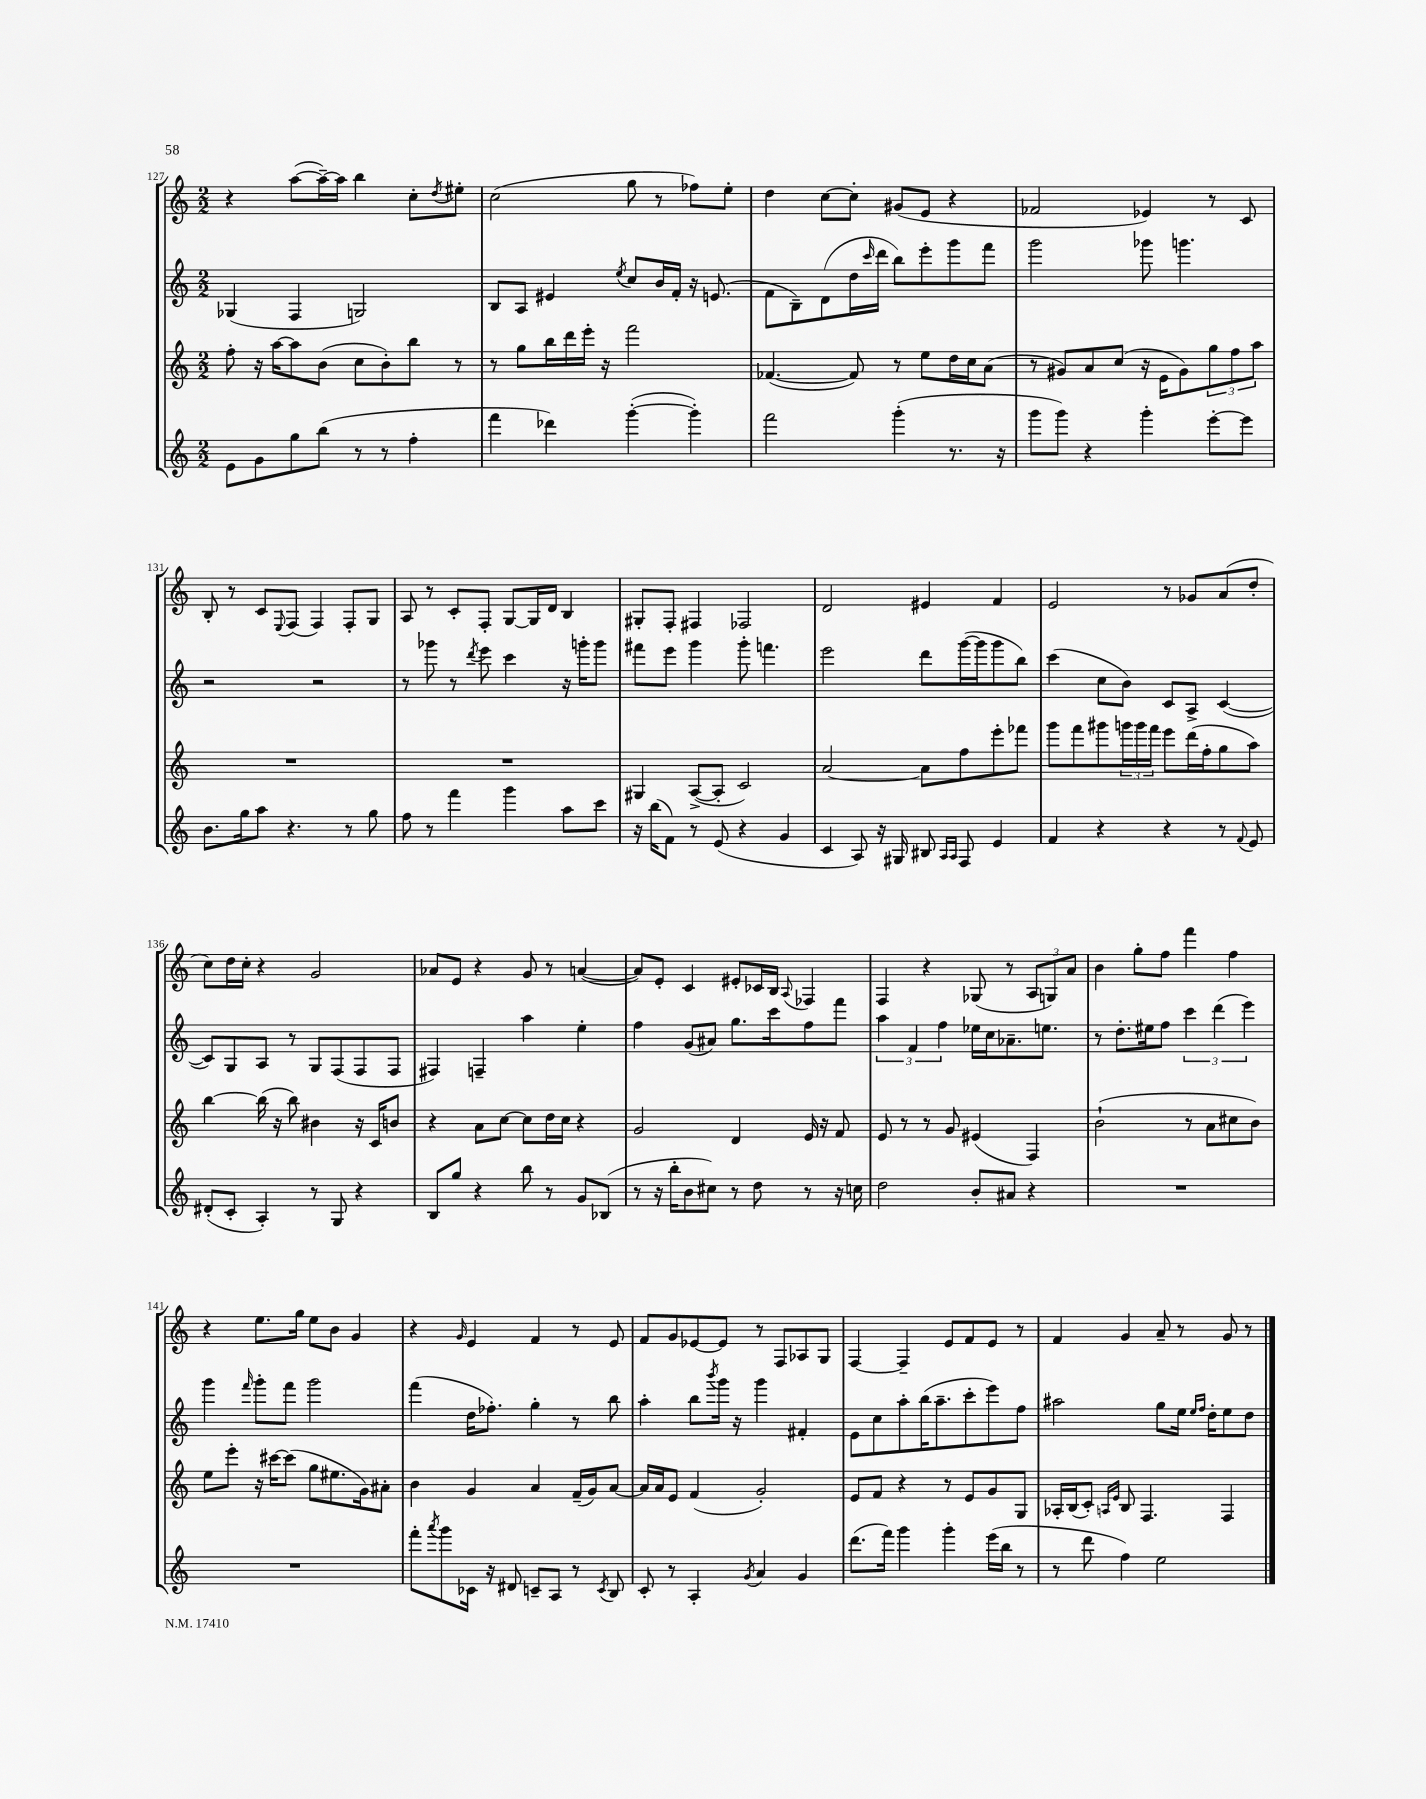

**kern	**kern	**kern	**kern
*part4	*part3	*part2	*part1
*staff4	*staff3	*staff2	*staff1
*clefG2	*clefG2	*clefG2	*clefG2
*k[]	*k[]	*k[]	*k[]
*M2/2	*M2/2	*M2/2	*M2/2
=127	=127	=127	=127
8e\L	8ff'\	(4G-X/	4r
8g\	16r	.	.
.	[16aa\KL	.	.
8gg\	8aa\]	4F/	([8aa\L
(8bb\J	(8b\J	.	16aa~\L_)
.	.	.	16aa\JJ]
8r	8cc\L	2Gn/)	4bb\
8r	8b'\)	.	.
4ff'\	8bb\J	.	8cc'\L
.	.	.	8qdd/
.	8r	.	8ee#X'\J
=128	=128	=128	=128
4fff\	8r	8B/L	(2cc\
.	8gg\L	8A/J	.
4ddd-X\)	16bb\L	4e#X/	.
.	16ddd\	.	.
.	16eee'\JJ	.	.
.	16r	.	.
.	.	8qee/	.
([4ggg'\	2fff\	8cc/L	8gg\
.	.	16b/L	8r
.	.	16f'/JJ	.
4ggg'\])	.	16r	8ff-X\L)
.	.	(8.en/	.
.	.	.	8ee'\J
=129	=129	=129	=129
2fff\	([4.f-X/	8f\L	4dd\
.	.	8B~\)	.
.	.	(8d\	[8cc\L
.	8f-/])	16dd\L	8cc'\J]
.	.	16qqccc/	.
.	.	16ddd\JJ	.
(4ggg'\	8r	8bb\L)	(8g#X/L
.	8ee\L	8eee'\	8e/J
8.r	16dd\L	8ggg\	4r
.	16cc\J	.	.
.	(8a\J	8fff\J	.
16r	.	.	.
=130	=130	=130	=130
8ggg\L	8r	2ggg\	2f-X/
8ggg\J)	8g#X/L)	.	.
4r	8a/	.	.
.	(8cc/J	.	.
4ggg'\	16r	8ggg-X\	4e-X/)
.	16e\KL	.	.
.	8g#\)	4.gggn\	.
[8eee'\L	12gg\	.	8r
.	12ff\	.	.
8eee\J]	.	.	8c/
.	12aa\J	.	.
!!LO:LB:g=z
=131	=131	=131	=131
8.b\L	1r	2r	8B'/
.	.	.	8r
16gg\k	.	.	.
8aa\J	.	.	8c/L
.	.	.	8qqE/
4.r	.	.	(8F/J
.	.	2r	4F/)
8r	.	.	8F'/L
8gg\	.	.	8G/J
=132	=132	=132	=132
8ff\	1r	8r	8A/
8r	.	8ggg-X\	8r
4fff\	.	8r	8c'/L
.	.	8qddd/	.
.	.	8eee\	8F'/J
4ggg\	.	4ccc\	[8G/L
.	.	.	16G/L]
.	.	.	16d/JJ
8aa\L	.	16r	4B/
.	.	16gggn'\KL	.
8ccc\J	.	8ggg\J	.
=133	=133	=133	=133
16r	4G#X/	8fff#X\L	8G#X'/L
(16bb\KL	.	.	.
8f\J)	.	8eee\J	8F'/J
8r	([8A^/L	4ggg\	4F#X/
(8e/	8A'/J]	.	.
4r	2c/)	8ggg'\	2F-X/
.	.	4.fffn\	.
4g/	.	.	.
=134	=134	=134	=134
4c/	[2a/	2eee\	2d/
8A/)	.	.	.
16r	.	.	.
16G#X/	.	.	.
8B#X/	8a\L]	8ddd\L	4e#X/
16qqA/LL	.	.	.
16qqA/JJ	.	.	.
8F/	8ff\	([16ggg\L	.
.	.	16ggg\J]	.
4e/	8eee'\	8ggg\	4f/
.	8fff-X\J	8bb\J)	.
=135	=135	=135	=135
4f/	8ggg\L	(4ccc\	2e/
.	8fff\	.	.
4r	8ggg#X\	8cc\L	.
.	24gggn\L	8b\J)	.
.	24ggg\	.	.
.	24fff\JJ	.	.
4r	8eee\L	8c/L	8r
.	(16ddd\L	8A^/J	8g-X/L
.	16ff'\J	.	.
8r	8gg\	([4c/	(8a/
8qqf/	.	.	.
8e/	8aa\J)	.	8dd'/J
!!LO:LB:g=z
=136	=136	=136	=136
(8d#X'/L	[4bb\	8c/L])	8cc\L)
8c'/J	.	8G/	16dd\L
.	.	.	16cc'\JJ
4A'/)	(16bb\]	8A/J	4r
.	16r	.	.
.	8bb\)	8r	.
8r	4b#X\	8G/L	2g/
8G/	.	(8F/	.
4r	16r	8F/	.
.	16c/KL	.	.
.	8bn/J	8F/J	.
=137	=137	=137	=137
8B/L	4r	4F#X/)	8a-X/L
8gg/J	.	.	8e/J
4r	8a\L	4Fn~/	4r
.	[8cc\J	.	.
8bb\	8cc\L]	4aa\	8g/
8r	16dd\L	.	8r
.	16cc\JJ	.	.
8g/L	4r	4ee'\	([4an/
(8B-X/J	.	.	.
=138	=138	=138	=138
8r	2g/	4ff\	8a/L])
16r	.	.	8e'/J
16bb'\KL	.	.	.
8b\	.	(8g/L	4c/
8cc#X\J)	.	8a#X/J)	.
8r	4d/	8.gg\L	8e#X'/L
8dd\	.	.	16c-X/L
.	.	16ccc\k	16B/JJ
.	.	.	8qqA/
8r	16e/	8ff\	4F-X/
.	16r	.	.
16r	8f/	8fff\J	.
16ccn\	.	.	.
=139	=139	=139	=139
2dd\	8e/	6aa\	4F/
.	8r	.	.
.	.	6f/	.
.	8r	.	4r
.	.	6ff\	.
.	8g/	.	.
8b'/L	(4e#X/	16ee-X\LL	(8G-X/
.	.	16cc\J	.
8a#X/J	.	8.a-X~\	8r
4r	4F/)	.	12A/L
.	.	8.een\J	.
.	.	.	12Gn/)
.	.	.	12a/J
=140	=140	=140	=140
1r	(2b`\	8r	4b\
.	.	8.dd'\L	.
.	.	.	8gg'\L
.	.	16ee#X\k	.
.	.	8ff\J	8ff\J
.	8r	6ccc\	4fff\
.	8a\L	.	.
.	.	(6ddd\	.
.	8cc#X\	.	4ff\
.	.	6eee\)	.
.	8b\J)	.	.
!!LO:LB:g=z
=141	=141	=141	=141
1r	8ee\L	4ggg\	4r
.	8eee'\J	.	.
.	.	16qqfff/	.
.	16r	8ggg'\L	8.ee\L
.	[16ccc#X\KL	.	.
.	(8ccc#\J]	8fff\J	.
.	.	.	16gg\Jk
.	8gg\L	2ggg\	8ee\L
.	8.ee#X\	.	8b\J
.	.	.	4g/
.	16g\k)	.	.
.	8a#X'\J	.	.
=142	=142	=142	=142
8fff'\L	4b\	(4fff\	4r
8qaaa/	.	.	.
8ggg\	.	.	.
.	.	.	16qqg/
16c-X\Jk	4g/	16dd\KL	4e/
16r	.	8.ff-X'\J)	.
8d#X/	.	.	.
8cn~/L	4a/	4gg'\	4f/
8A/J	.	.	.
8r	(16f~/LL	8r	8r
.	16g/J)	.	.
8qc/	.	.	.
8B/	[8a/J	8bb\	8e/
=143	=143	=143	=143
8c'/	16a/LL]	4aa'\	8f/L
.	16a/J	.	.
8r	8e/J	.	8g/
4A'/	(4f/	8bb\L	[8e-X/
.	.	8qbbb/	.
.	.	16ggg\Jk	8e-/J]
.	.	16r	.
8qg/	.	.	.
4a/	2g'/)	4ggg\	8r
.	.	.	8F/L
4g/	.	4f#X'/	8A-X/
.	.	.	8G/J
=144	=144	=144	=144
(8.ddd\L	8e/L	8e\L	[4F/
.	8f/J	8cc\	.
16fff\Jk)	.	.	.
4ggg\	4r	8aa'\	4F~/]
.	.	(16bb\K	.
.	.	8.aa~\	.
4ggg'\	8r	.	8e/L
.	8e/L	8ccc'\	8f/
(16eee\LL	8g/	8eee\)	8e/J
16bb\JJ	.	.	.
8r	8G/J	8ff\J	8r
=145	=145	=145	=145
8r	16A-X'/LL	2aa#X\	4f/
.	(16B/J	.	.
8ddd\	8c'/J)	.	.
.	16qqAn/LL	.	.
.	16qqe/JJ	.	.
4ff\)	8B/	.	4g/
.	4.F/	.	.
2ee\	.	8gg\L	8a~/
.	.	16ee\Jk	8r
.	.	16qqee/LL	.
.	.	16qqff/JJ	.
.	.	16dd'\KL	.
.	4F/	8ee\	8g/
.	.	8dd\J	8r
==	==	==	==
*-	*-	*-	*-
